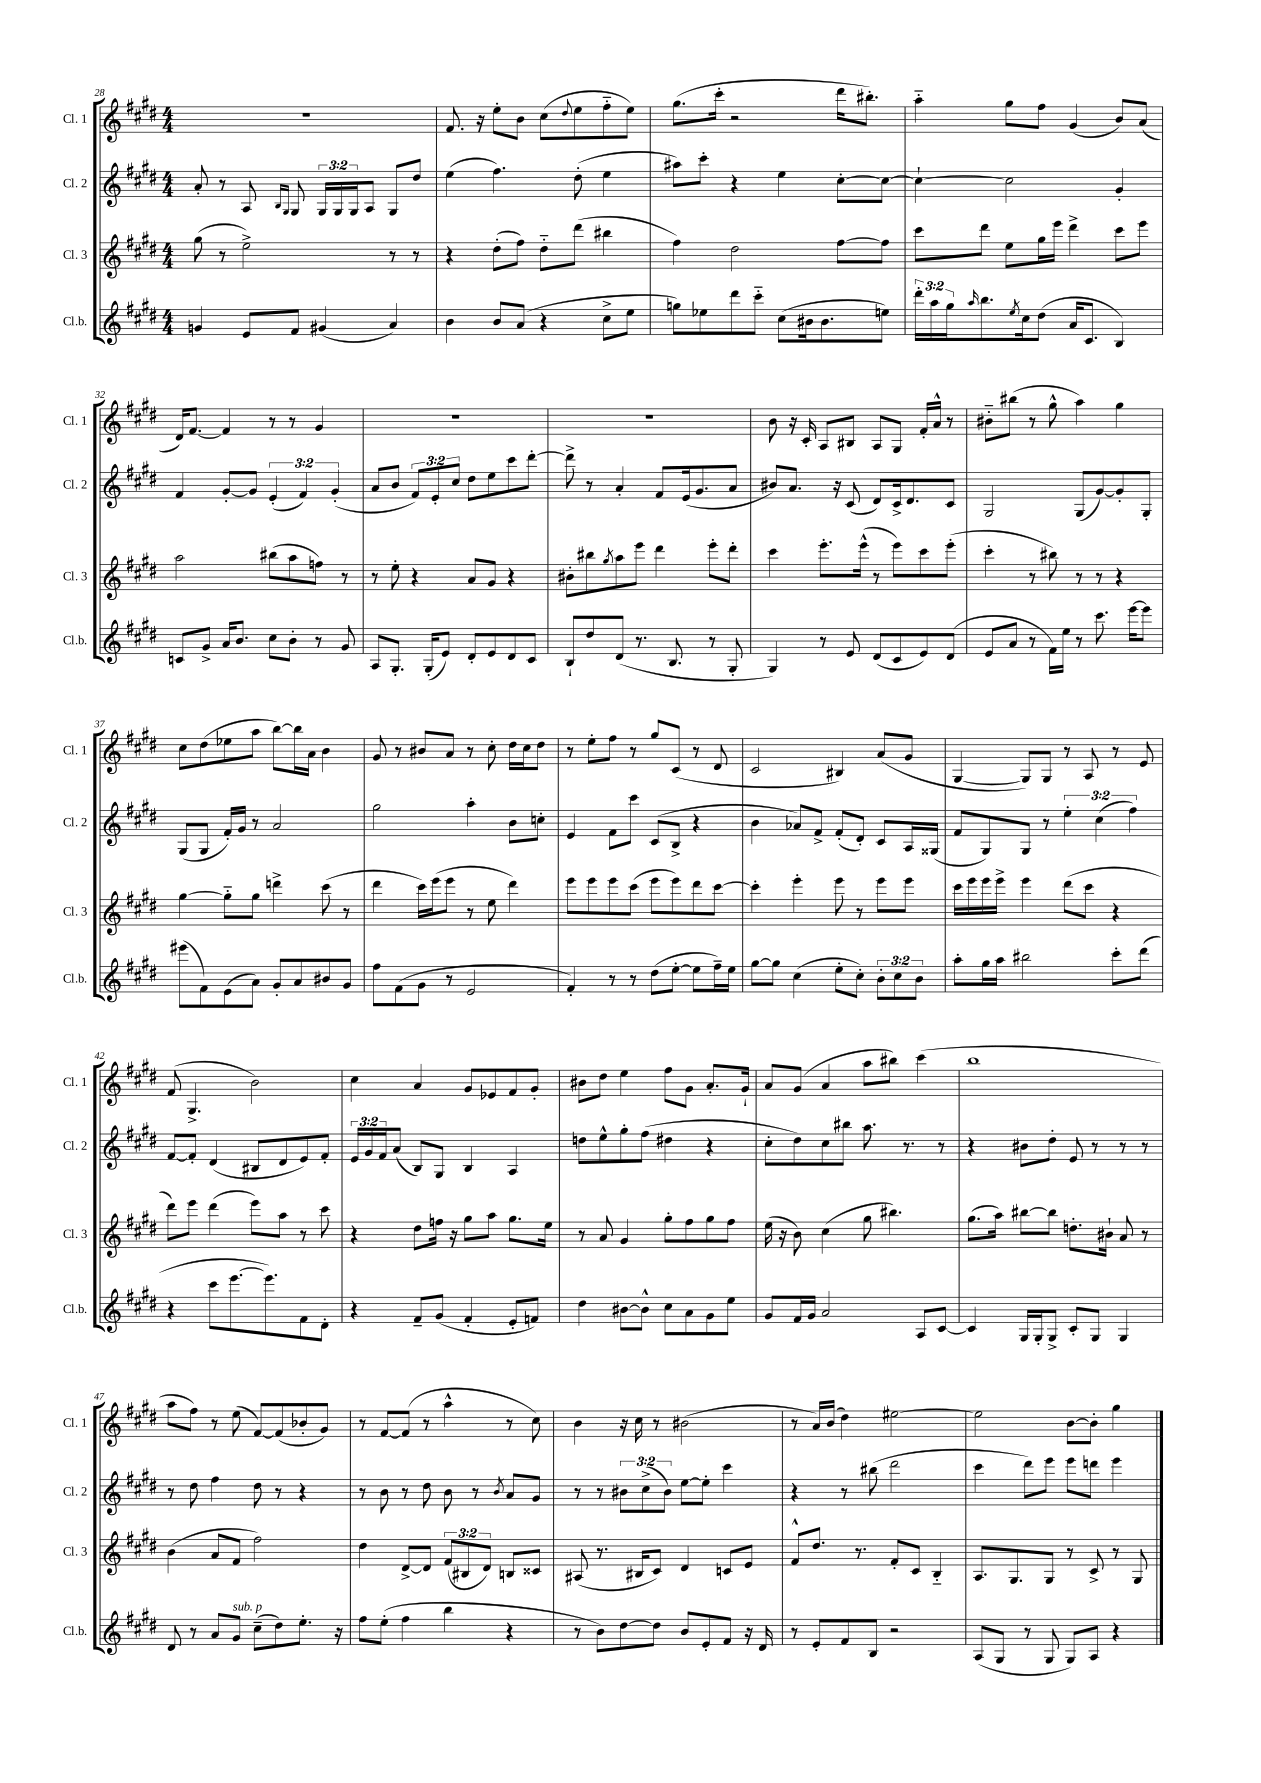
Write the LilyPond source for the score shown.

<<
\new StaffGroup <<
\new Staff = "s0" \with { instrumentName = "Cl. 1" shortInstrumentName = "Cl. 1" } {
    \clef treble \key e \major \numericTimeSignature \time 4/4
    r1 |
    fis'8. r16 e''8-. b'8 cis''8( \appoggiatura { dis''8 } e''8 fis''8-_ e''8) |
    gis''8.( cis'''16-. r2 dis'''16 bis''8.-.) |
    a''4-_ gis''8 fis''8 gis'4( b'8) a'8( |
    dis'16) fis'8.~ fis'4 r8 r8 gis'4 |
    R1 |
    R1 |
    b'8 r16 cis'16-. a8 bis8 a8 gis8 fis'16-. a'16-^ r8 |
    bis'8-_ bis''8( r8 gis''8-^ a''4) gis''4 |
    cis''8 dis''8( ees''8 a''8 b''8~) b''16 a'16 b'4 |
    gis'8 r8 bis'8 a'8 r8 cis''8-. dis''16 cis''16 dis''8 |
    r8 e''8-. fis''8 r8 gis''8 cis'8( r8 dis'8 |
    cis'2 bis4) a'8( gis'8 |
    gis4~ gis8) gis8 r8 a8 r8 e'8 |
    fis'8( gis4.-> b'2) |
    cis''4 a'4 gis'8 ees'8 fis'8 gis'8-. |
    bis'8 dis''8 e''4 fis''8 gis'8 a'8.-. gis'16-! |
    a'8 gis'8( a'4 a''8 bis''8) cis'''4( |
    b''1 |
    a''8 fis''8) r8 e''8( fis'8~) fis'8( bes'8-. gis'8) |
    r8 fis'8~ fis'8( r8 a''4-^ r8 cis''8) |
    b'4 r16 cis''16 r8 bis'2( |
    r8 a'16) b'16( dis''4) eis''2~ |
    eis''2 b'8~ b'8-. gis''4 \bar "|." |
}
\new Staff = "s1" \with { instrumentName = "Cl. 2" shortInstrumentName = "Cl. 2" } {
    \clef treble \key e \major \numericTimeSignature \time 4/4 \override Staff.TupletNumber.text = #tuplet-number::calc-fraction-text
    a'8-. r8 a8 \grace { b16 gis16 } gis8 \tuplet 3/2 { gis16 gis16 gis16 } a8 gis8 dis''8 |
    e''4( fis''4.) dis''8-.( e''4 |
    ais''8) cis'''8-. r4 e''4 cis''8~-. cis''8~ |
    cis''4~-! cis''2 gis'4-. |
    fis'4 gis'8~-. gis'8 \tuplet 3/2 { e'4-.( fis'4) gis'4-.( } |
    a'8 b'8 \tuplet 3/2 { fis'8) e'8-. cis''8 } dis''8 e''8 cis'''8 dis'''8~-. |
    dis'''8-> r8 a'4-. fis'8 e'16( gis'8. a'8 |
    bis'8) a'8. r16 cis'8( dis'8) cis'16-> dis'8. cis'8 |
    gis2 gis8( gis'8~) gis'8-. gis8-. |
    gis8( gis8 fis'16-.) gis'16 r8 a'2 |
    gis''2 a''4-. b'8 c''8-. |
    e'4 fis'8 cis'''8 cis'8( b8-> r4 |
    b'4 aes'8) fis'8-> fis'8-.( dis'8-.) cis'8 a16 gisis16( |
    fis'8 gis8) gis8 r8 \tuplet 3/2 { e''4-. cis''4( fis''4) } |
    fis'8~ fis'8-. dis'4( bis8 dis'8 e'8) fis'8-. |
    \tuplet 3/2 { e'16 gis'16 fis'16 } a'8( b8) gis8 b4 a4 |
    d''8 e''8-^ gis''8-. fis''8( dis''4 r4 |
    cis''8-. dis''8) cis''8 bis''8 a''8. r8. r8 |
    r4 bis'8 dis''8-. e'8 r8 r8 r8 |
    r8 dis''8 fis''4 dis''8 r8 r4 |
    r8 b'8 r8 dis''8 b'8 r8 \acciaccatura { b'8 } a'8 gis'8 |
    r8 r8 \tuplet 3/2 { bis'8 cis''8->( bis'8) } e''8~ e''8-. cis'''4 |
    r4 r8 bis''8( dis'''2 |
    cis'''4 dis'''8) e'''8 e'''8 d'''8 e'''4 \bar "|." |
}
\new Staff = "s2" \with { instrumentName = "Cl. 3" shortInstrumentName = "Cl. 3" } {
    \clef treble \key e \major \numericTimeSignature \time 4/4 \override Staff.TupletNumber.text = #tuplet-number::calc-fraction-text
    gis''8( r8 e''2->) r8 r8 |
    r4 dis''8-.( fis''8) dis''8-_ dis'''8( bis''4 |
    fis''4) dis''2 fis''8~ fis''8 |
    cis'''8 dis'''8 e''8 gis''16 e'''16 dis'''4-> cis'''8 e'''8 |
    a''2 bis''8( a''8 f''8) r8 |
    r8 e''8-. r4 a'8 gis'8 r4 |
    bis'8-. bis''8 \acciaccatura { gis''8 } a''8 e'''8 dis'''4 e'''8-. dis'''8-. |
    cis'''4 e'''8.-. e'''16-^( r8 e'''8) cis'''8 e'''8-.( |
    cis'''4-. r8 bis''8) r8 r8 r4 |
    gis''4~ gis''8-_ gis''8 d'''4-> cis'''8( r8 |
    dis'''4 cis'''16) e'''16( e'''8 r8 e''8 dis'''4) |
    e'''8 e'''8 e'''8 cis'''8( e'''8 e'''8) dis'''8 cis'''8~ |
    cis'''4-. e'''4-. e'''8 r8 e'''8 e'''8 |
    cis'''16 e'''16 e'''16 e'''16-> e'''4 dis'''8( cis'''8 r4 |
    dis'''8) e'''8 dis'''4( e'''8) a''8 r8 cis'''8 |
    r4 dis''8 f''16 r16 gis''8 a''8 gis''8. e''16 |
    r8 a'8 gis'4 gis''8-. fis''8 gis''8 fis''8 |
    e''16( r16 b'8) cis''4( gis''8 bis''4.) |
    gis''8.( a''16) bis''8~ bis''8 d''8.-. bis'16-! a'8 r8 |
    b'4( a'8 fis'8 fis''2) |
    dis''4 dis'8~-> dis'8 \tuplet 3/2 { fis'8( bis8 dis'8) } b8 cisis'8 |
    ais8( r8. bis16 cis'8) dis'4 c'8 e'8 |
    fis'8-^ dis''8. r8. fis'8-. cis'8 b4-_ |
    a8. gis8. gis8 r8 cis'8-> r8 gis8 \bar "|." |
}
\new Staff = "s3" \with { instrumentName = "Cl.b." shortInstrumentName = "Cl.b." } {
    \clef treble \key e \major \numericTimeSignature \time 4/4 \override Staff.TupletNumber.text = #tuplet-number::calc-fraction-text
    g'4 e'8 fis'8 gis'4( a'4) |
    b'4 b'8 a'8( r4 cis''8-> e''8 |
    g''8) ees''8 dis'''8 cis'''8-_ cis''8( bis'16 bis'8. e''8) |
    \tuplet 3/2 { dis'''16-. a''16 gis''16 } \grace { a''16 } b''8. \acciaccatura { e''8 } cis''16 dis''8( a'16 cis'8. b4) |
    c'8 gis'8-> a'16 b'8. cis''8 b'8-. r8 gis'8 |
    a8 gis8.-. gis16-.( e'8) dis'8-. e'8 dis'8 cis'8 |
    b8-! dis''8 dis'8( r8. b8. r8 gis8-. |
    gis4) r8 e'8 dis'8( cis'8 e'8) dis'8( |
    e'8 a'8 r8 fis'16) e''16 r8 cis'''8. e'''16~ e'''8 |
    eis'''8( fis'8) e'8( a'8) gis'8-. a'8 bis'8 gis'8 |
    fis''8 fis'8( gis'8 r8 e'2 |
    fis'4-.) r8 r8 dis''8( e''8~-. e''8 fis''16--) e''16 |
    gis''8~ gis''8 cis''4( e''8-. cis''8-.) \tuplet 3/2 { b'8-. cis''8 b'8 } |
    a''8-. gis''16 a''16 bis''2 cis'''8-. dis'''8( |
    r4 cis'''8 e'''8.~ e'''8.) fis'8 dis'8-. |
    r4 fis'8-- gis'8( fis'4-. e'8-. f'8) |
    dis''4 bis'8~ bis'8-^ cis''8 a'8 gis'8 e''8 |
    gis'8 fis'16 gis'16 a'2 a8 cis'8~ |
    cis'4 gis16 gis16-. gis8-> cis'8-. gis8 gis4 |
    dis'8 r8 a'8 gis'8^\markup { \italic "sub. p" } cis''8--( dis''8) e''8.-. r16 |
    fis''8 e''8-.( fis''4 b''4 r4 |
    r8 b'8) dis''8~ dis''8 b'8 e'8-. fis'8 r16 dis'16 |
    r8 e'8-. fis'8 b8 r2 |
    a8( gis8 r8 gis8 gis8) a8 r4 \bar "|." |
}
>>
>>
\layout { \context { \Score currentBarNumber = #28 } }
